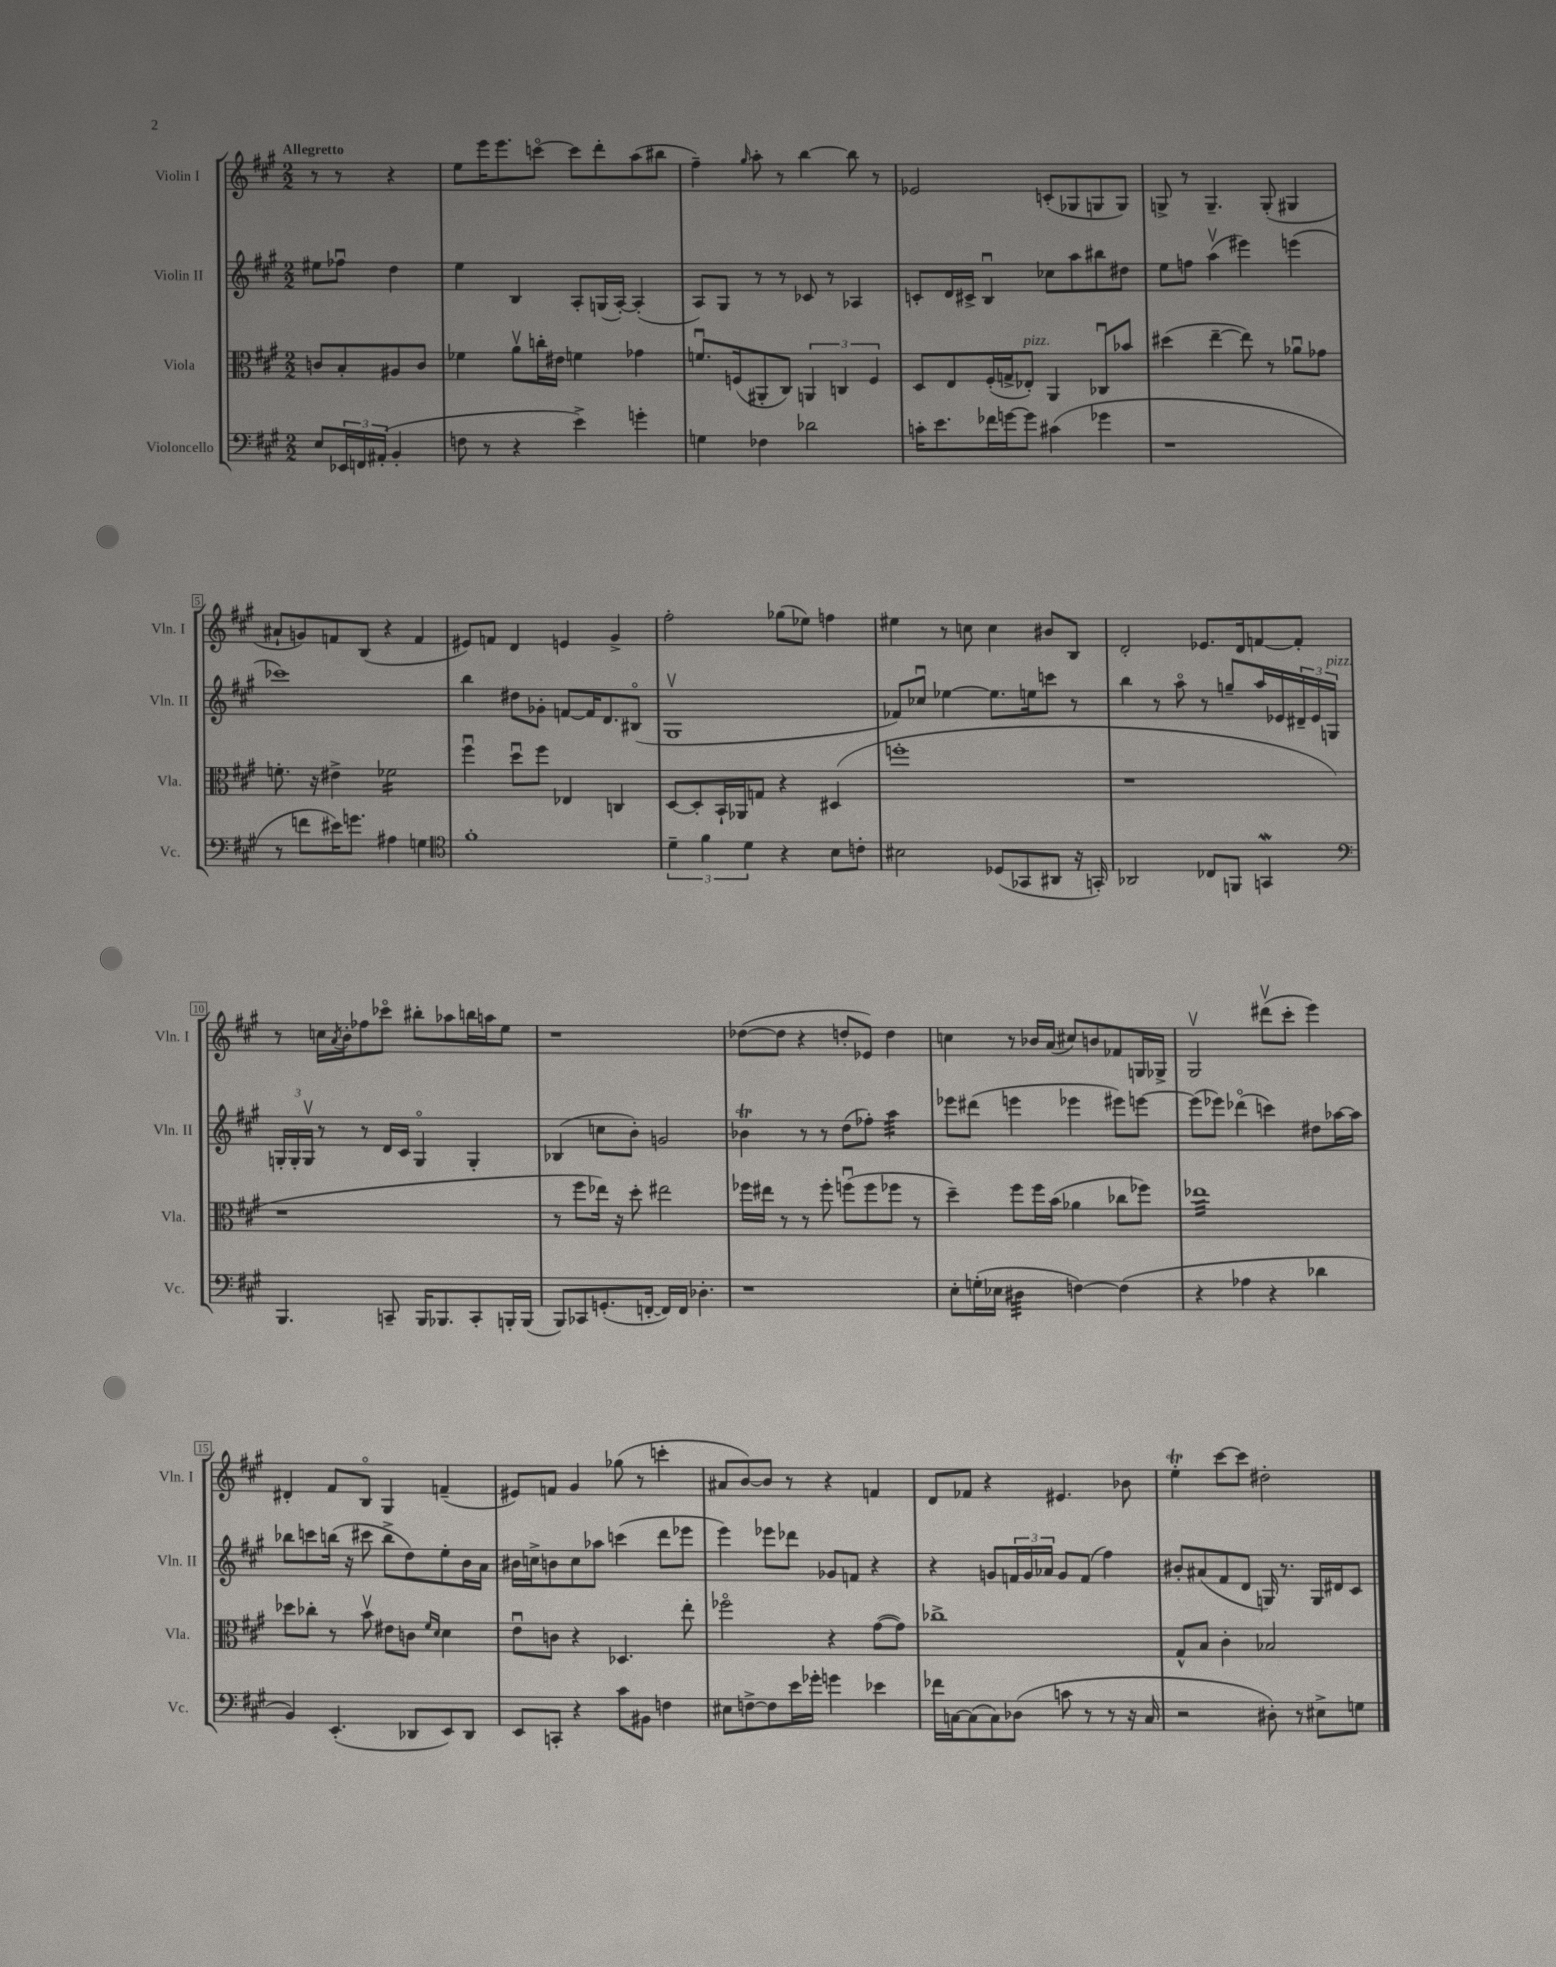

**kern	**kern	**kern	**kern
*staff4	*staff3	*staff2	*staff1
*clefF4	*clefC3	*clefG2	*clefG2
*k[f#c#g#]	*k[f#c#g#]	*k[f#c#g#]	*k[f#c#g#]
*M2/2	*M2/2	*M2/2	*M2/2
8E	8c	8ee#	8r
24EE-	8B'	8ff-u	8r
24FF	.	.	.
(24AA#'	.	.	.
4BB'	8A#	4dd	4r
.	8c	.	.
=	=	=	=
8F	4f-	4ee	8ee
8r	.	.	16eee
.	.	.	8.eee
4r	8av	4B	.
.	16cc'	.	[8ccco
.	16e#	.	.
4e^)	4f	8A'	8ccc]
.	.	(16G	8ddd'
.	.	[16A')	.
4g'	4g-	(4A']	(8aa
.	.	.	8bb#
=	=	=	=
4G	8.fu	8A)	4ff#~)
.	.	8G#	.
.	(16F	.	.
.	.	.	16qqgg#
4F-	8AA#'	8r	8aa'
.	8C#)	8r	8r
2d-	6AA	8c-	[4bb
.	.	8r	.
.	6C	.	.
.	.	4A-	8bb]
.	6F	.	.
.	.	.	8r
=	=	=	=
16c'	8D	8c'	2e-
8.e	.	.	.
.	8E	16d	.
.	.	16c#^	.
16f-	(16F#'	4Bu	.
[16g	16G^	.	.
8g]	8E-')	.	.
(4c#	4AA	8cc-	(8c'
.	.	8aa	8G-
4g-	8C-u	8bb#	8G
.	8b-	8dd#	8G)
=	=	=	=
1r	(4dd#	8ee	8G^
.	.	8ff	8r
.	[4ee~	(4aav	4.G~
.	8ee])	4eee#)	.
.	8r	.	(8G'
.	8a-u	(4eee	4G#
.	8g-	.	.
=	=	=	=
8r	8.f'	1ccc-)	8a#`
8f	.	.	8g)
.	16r	.	.
16e#)	4e#^	.	8f
8.g	.	.	.
.	.	.	(8B
4A#	2f-	.	4r
4G	.	.	4f
=	=	=	=
*clefC4	*	*	*
1f#'	4ff#u	4bb	8e#)
.	.	.	8f
.	8ddu	8dd#	4d
.	8ff#	8g-'	.
.	4E-	[8f	4e
.	.	16f]	.
.	.	8.d	.
.	4C	.	4g#^
.	.	(8B#o	.
=	=	=	=
6d~	[8D	1G#v	2ff#'
.	8D']	.	.
6f#	.	.	.
.	16BB`	.	.
.	16AA-	.	.
6d	.	.	.
.	8G	.	.
4r	4r	.	(8gg-
.	.	.	8ee-)
8B	(4D#	.	4ff
8c'	.	.	.
=	=	=	=
2B#	1ff'	8f-)	4ee#
.	.	8cc-u	.
.	.	[4ee-	8r
.	.	.	8cc
(8D-	.	8.ee-]	4cc
8GG-	.	.	.
.	.	16ee	.
8AA#	.	8ccc	8b#
16r	.	8r	8B
16GG')	.	.	.
=	=	=	=
2AA-	1r	4bb	2d'
.	.	8r	.
.	.	8aao	.
8C-	.	8r	8.e-
8FF	.	8gg~	.
.	.	.	16d
4GG	.	16aa	[8f
.	.	16e-	.
.	.	24d#~	8f']
.	.	24e-	.
.	.	24G	.
=	=	=	=
*clefF4	*	*	*
4.BBB	1r	24G'	8r
.	.	24G'	.
.	.	24Gv	.
.	.	8r	16cc
.	.	.	8qa
.	.	.	16b'
.	.	8r	8ff-
8CC~	.	16d	8ccc-o
.	.	16c#	.
16BBB	.	4Go	8bb#'
8.BBB-	.	.	.
.	.	.	8aa-
8CC'	.	4G'	16bb
.	.	.	16aa
16BBB'	.	.	8ee
(16BBB	.	.	.
=	=	=	=
8BBB)	8r	(4B-	1r
8CC-	8ff#	.	.
(8.GG'	16ee-)	8cc	.
.	16r	.	.
.	8dd'	8b')	.
[16FF'	.	.	.
16FF])	2ee#	2g	.
16FF	.	.	.
4.D-'	.	.	.
=	=	=	=
1r	16ff-	4b-	([8dd-
.	16ee#	.	.
.	8r	.	8dd-]
.	8r	8r	4r
.	8ff-'	8r	.
.	(8ffu	(8dd	8dd'
.	8ff	8ff-')	8e-)
.	8ff-	4aa	4dd
.	8r	.	.
=	=	=	=
8E'	4dd~)	8eee-	4cc
(16G'	.	(8ddd#	.
16E-	.	.	.
4D#	8ff#	4eee	8r
.	16ff#	.	16b-
.	(16b	.	(16a
[4F)	4a-	4eee-	8cc#)
.	.	.	8b
(4F]	8cc-	8eee#)	8f-
.	8ff-)	[8eee	16G
.	.	.	16G-^
=	=	=	=
4r	1ee-	(8eee]	2G#v
.	.	8eee-)	.
4A-	.	(4ddd-o	.
4r	.	4ccc)	(8ddd#v
.	.	.	8ccc#'
4d-	.	8dd#	4eee)
.	.	[16aa-	.
.	.	16aa-]	.
=	=	=	=
4BB)	8dd-	8bb-	4d#'
.	8cc-'	8ccc	.
(4.EE'	8r	(16bb	8f#
.	.	16r	.
.	8bv	8ccc#	8Bo
.	8e#	8bb^	4G#
8DD-	8c	8dd)	.
.	16qqf#	.	.
.	16qqd	.	.
8EE)	4d	8ee'	(4f~
8DD-	.	16b	.
.	.	16a	.
=	=	=	=
8EE	8eu	16b#	8e#)
.	.	16cc^	.
8CC'	8c	8b	8f
4r	4r	8cc	4g#
.	.	8aa-	.
8c#	4.D-	(4ccc	(8gg-
8BB#	.	.	8r
4F	.	8ddd	4ccc'
.	8ee'	8eee-	.
=	=	=	=
8E#	2ff-o	4eee)	8a#
[8F^	.	.	[8b)
8F]	.	8eee-	8b]
16e	.	8ddd-	8r
16g-'	.	.	.
4g	4r	8g-	4r
.	.	8f	.
4e-	([8g#	4r	4f
.	8g#])	.	.
=	=	=	=
16f-	1cc-^	4r	8d
[16C	.	.	.
(8C]	.	.	8f-
8C)	.	8g	4r
(8D-	.	24f	.
.	.	24g	.
.	.	24a-	.
8c	.	8g	4.e#
8r	.	(8f	.
8r	.	4ff#)	.
16r	.	.	8b-
16C	.	.	.
=	=	=	=
2r	8G#^^	8b#'	4ee'
.	8B	(8a#	.
.	4c#'	8f#	[8ccc#
.	.	8d	8ccc#]
8D#')	2B-	16G)	2dd#'
.	.	8.r	.
8r	.	.	.
8E#^	.	16G	.
.	.	16d#	.
8G	.	8c#	.
==	==	==	==
*-	*-	*-	*-
